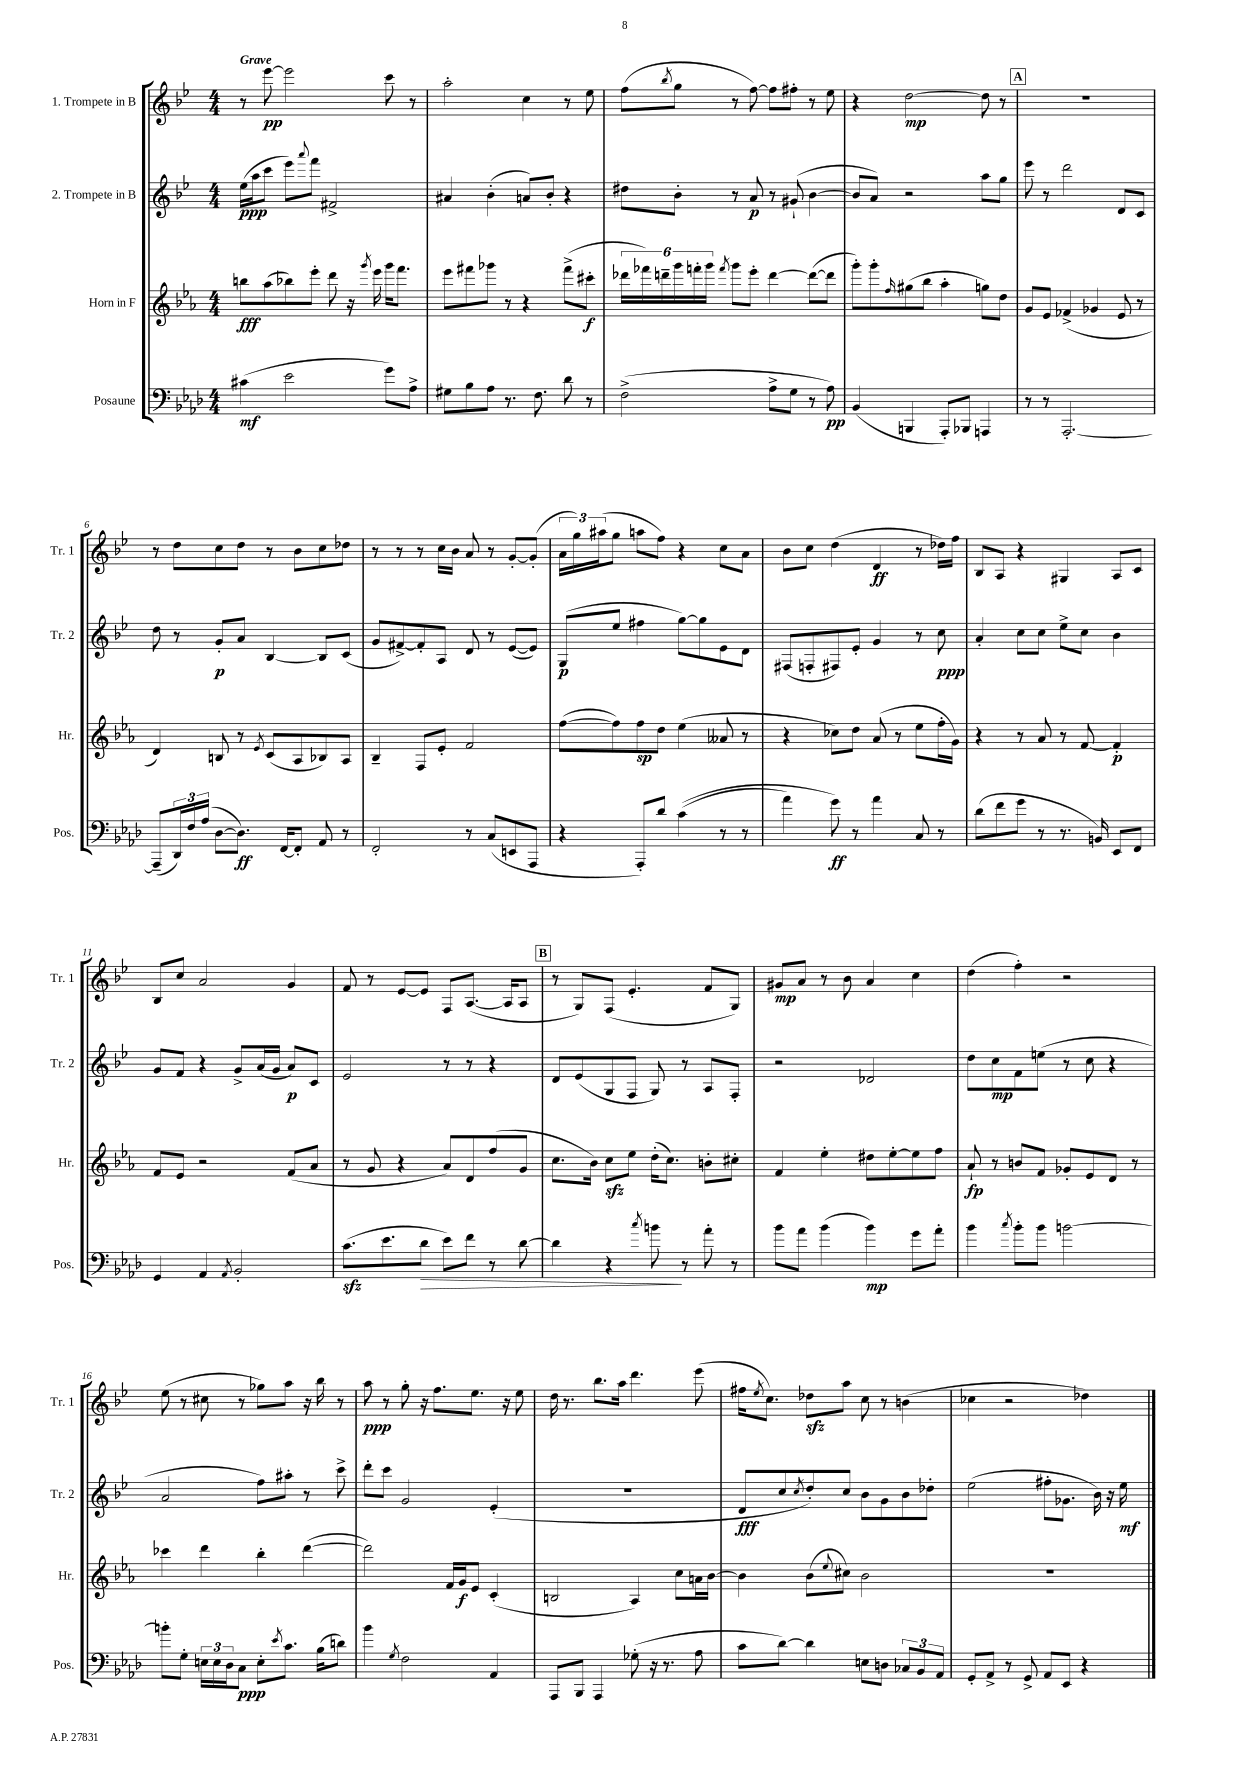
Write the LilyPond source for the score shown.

<<
\new StaffGroup <<
\new Staff = "s0" \with { instrumentName = "1. Trompete in B" shortInstrumentName = "Tr. 1" } {
    \clef treble \key bes \major \numericTimeSignature \time 4/4 \tempo "Grave"
    r8 ees'''8~\pp ees'''2 c'''8 r8 |
    a''2-. c''4 r8 ees''8 |
    f''8( \acciaccatura { bes''8 } g''8 r8 f''8~) f''8 fis''8-. r8 ees''8 |
    r4 d''2~\mp d''8 r8 |
    \mark \markup { \box "A" } R1 |
    r8 d''8 c''8 d''8 r8 bes'8 c''8 des''8 |
    r8 r8 r8 c''16 bes'16 a'8 r8 g'8~-. g'8-.( |
    \tuplet 3/2 { a'16 g''16) ais''16( } g''8 a''8 f''8) r4 c''8 a'8 |
    bes'8 c''8 d''4( d'4\ff r8 des''16) f''16 |
    bes8 a8 r4 gis4 a8 c'8 |
    bes8 c''8 a'2 g'4 |
    f'8 r8 ees'8~ ees'8 f8 a8.~( a16 a8 |
    \mark \markup { \box "B" } r8 g8) f8( ees'4.-. f'8 g8) |
    gis'8\mp a'8 r8 bes'8 a'4 c''4 |
    d''4( f''4-.) r2 |
    ees''8( r8 cis''8 r8 ges''8) a''8 r16 bes''16 r8 |
    a''8\ppp r8 g''8-. r16 f''8. ees''8. r16 ees''8 |
    d''16 r8. bes''8. a''16 d'''4. ees'''8( |
    fis''16 \acciaccatura { ees''8 } c''8.) des''8\sfz a''8 c''8 r8 b'4( |
    ces''4 r2 des''4) \bar "|." |
}
\new Staff = "s1" \with { instrumentName = "2. Trompete in B" shortInstrumentName = "Tr. 2" } {
    \clef treble \key bes \major \numericTimeSignature \time 4/4
    ees''16\ppp( a''16 c'''8 ees'''8) \appoggiatura { a'''8 } f'''8 fis'2-> |
    ais'4 bes'4-.( a'8) bes'8-. r4 |
    dis''8 bes'8-. r8 a'8\p r8 gis'8-!( bes'4~ |
    bes'8 a'8) r2 a''8 g''8 |
    \mark \markup { \box "A" } ees'''8 r8 d'''2 d'8 c'8 |
    d''8 r8 g'8-.\p a'8 bes4~ bes8 c'8( |
    g'8 fis'8~->) fis'8-. a8 d'8 r8 ees'8~( ees'8) |
    g8\p( ees''8 fis''4 g''8~) g''8 ees'8 d'8 |
    fis8( f8-. fis8) ees'8-. g'4 r8 c''8\ppp |
    a'4-. c''8 c''8 ees''8-> c''8 bes'4 |
    g'8 f'8 r4 g'8-> a'16( g'16 a'8\p) c'8 |
    ees'2 r8 r8 r4 |
    \mark \markup { \box "B" } d'8 ees'8( g8 f8 g8) r8 a8 f8-. |
    r2 des'2 |
    d''8 c''8\mp f'8 e''8( r8 c''8 r4 |
    a'2 f''8) ais''8-. r8 c'''8-> |
    d'''8-. c'''8 g'2 ees'4-.( |
    R1 |
    d'8\fff c''8 \acciaccatura { c''8 } d''8-.) c''8 bes'8 g'8 bes'8 des''8-. |
    ees''2( fis''8-. ges'8. bes'16) r16 ees''16\mf \bar "|." |
}
\new Staff = "s2" \with { instrumentName = "Horn in F" shortInstrumentName = "Hr." } {
    \clef treble \key ees \major \numericTimeSignature \time 4/4
    b''8\fff aes''8( bes''8) ees'''8-. d'''8 r16 \acciaccatura { g'''8 } ees'''16 g'''16 f'''8. |
    ees'''8 fis'''8 ges'''8 r8 r4 fis'''8->( cis'''8-.\f |
    \tuplet 6/4 { des'''16 fes'''16) d'''16-- g'''16 f'''16-. g'''16 } \acciaccatura { f'''8 } g'''8 ees'''8-. d'''4~ d'''8~( d'''8 |
    g'''8-.) g'''8-. \grace { f''16 } gis''8( bes''8 aes''4-. g''8) d''8 |
    \mark \markup { \box "A" } g'8 ees'8 fes'4->( ges'4 ees'8 r8 |
    d'4) b8 r8 \acciaccatura { ees'8 } c'8( aes8 bes8) aes8 |
    bes4-- f8 ees'8-. f'2 |
    f''8~( f''8) f''8\sp d''8 ees''4( aeses'8 r8 |
    r4 ces''8) d''8 aes'8( r8 ees''8 f''16-. g'16) |
    r4 r8 aes'8 r8 f'8~ f'4-.\p |
    f'8 ees'8 r2 f'8( aes'8 |
    r8 g'8 r4 aes'8) d'8 f''8( g'8 |
    \mark \markup { \box "B" } c''8. bes'16) c''8\sfz ees''8 d''16-.( c''8.) b'8-. cis''8-. |
    f'4 ees''4-. dis''8 ees''8~-. ees''8 f''8 |
    aes'8-!\fp r8 b'8 f'8 ges'8-. ees'8 d'8 r8 |
    ces'''4 d'''4 bes''4-. d'''4~( |
    d'''2) f'16 g'16\f ees'8 c'4-.( |
    b2 aes4) c''8 a'16 bes'16~ |
    bes'4 bes'8( \appoggiatura { ees''8 } cis''8) bes'2 |
    R1 \bar "|." |
}
\new Staff = "s3" \with { instrumentName = "Posaune" shortInstrumentName = "Pos." } {
    \clef bass \key aes \major \numericTimeSignature \time 4/4
    cis'4\mf( ees'2 g'8) aes8-> |
    gis8 bes8 aes8 r8. f8. des'8 r8 |
    f2->( aes8-> g8 r8 aes8\pp) |
    bes,4( b,,4 aes,,8-.) bes,,8 a,,4 |
    \mark \markup { \box "A" } r8 r8 aes,,2.~-. |
    aes,,8--( \tuplet 3/2 { des,16) f16 aes16( } des8~ des8.\ff) f,16~ f,8-. aes,8 r8 |
    f,2-. r8 c8( e,8 aes,,8 |
    r4 aes,,8-.) des'8 c'4(\( r8 r8 |
    aes'4) g'8\ff\) r8 aes'4 c8 r8 |
    des'8( f'8 g'8 r8 r8. b,16) ees,8 f,8 |
    g,4 aes,4 \acciaccatura { aes,8 } bes,2-. |
    c'8.\sfz( ees'8. des'8\> ees'8) f'8 r8 des'8~ |
    \mark \markup { \box "B" } des'4 r4 \acciaccatura { c''8 } b'8\! r8 aes'8-. r8 |
    bes'8 aes'8 bes'4( bes'4\mp) g'8 aes'8-. |
    bes'4 \acciaccatura { c''8 } bes'8-. bes'8 b'2~ |
    b'8-. g8-. \tuplet 3/2 { e16 e16 des16 } c8\ppp e8-. \acciaccatura { ees'8 } c'8. bes16( d'8) |
    bes'4 \acciaccatura { g8 } f2 aes,4 |
    aes,,8 bes,,8 aes,,4 ges8-.( r16 r8. aes8 |
    c'8 des'8~) des'4 e8 d8 \tuplet 3/2 { ces8 bes,8 aes,8 } |
    g,8-. aes,8-> r8 g,8-> aes,8 ees,8 r4 \bar "|." |
}
>>
>>
